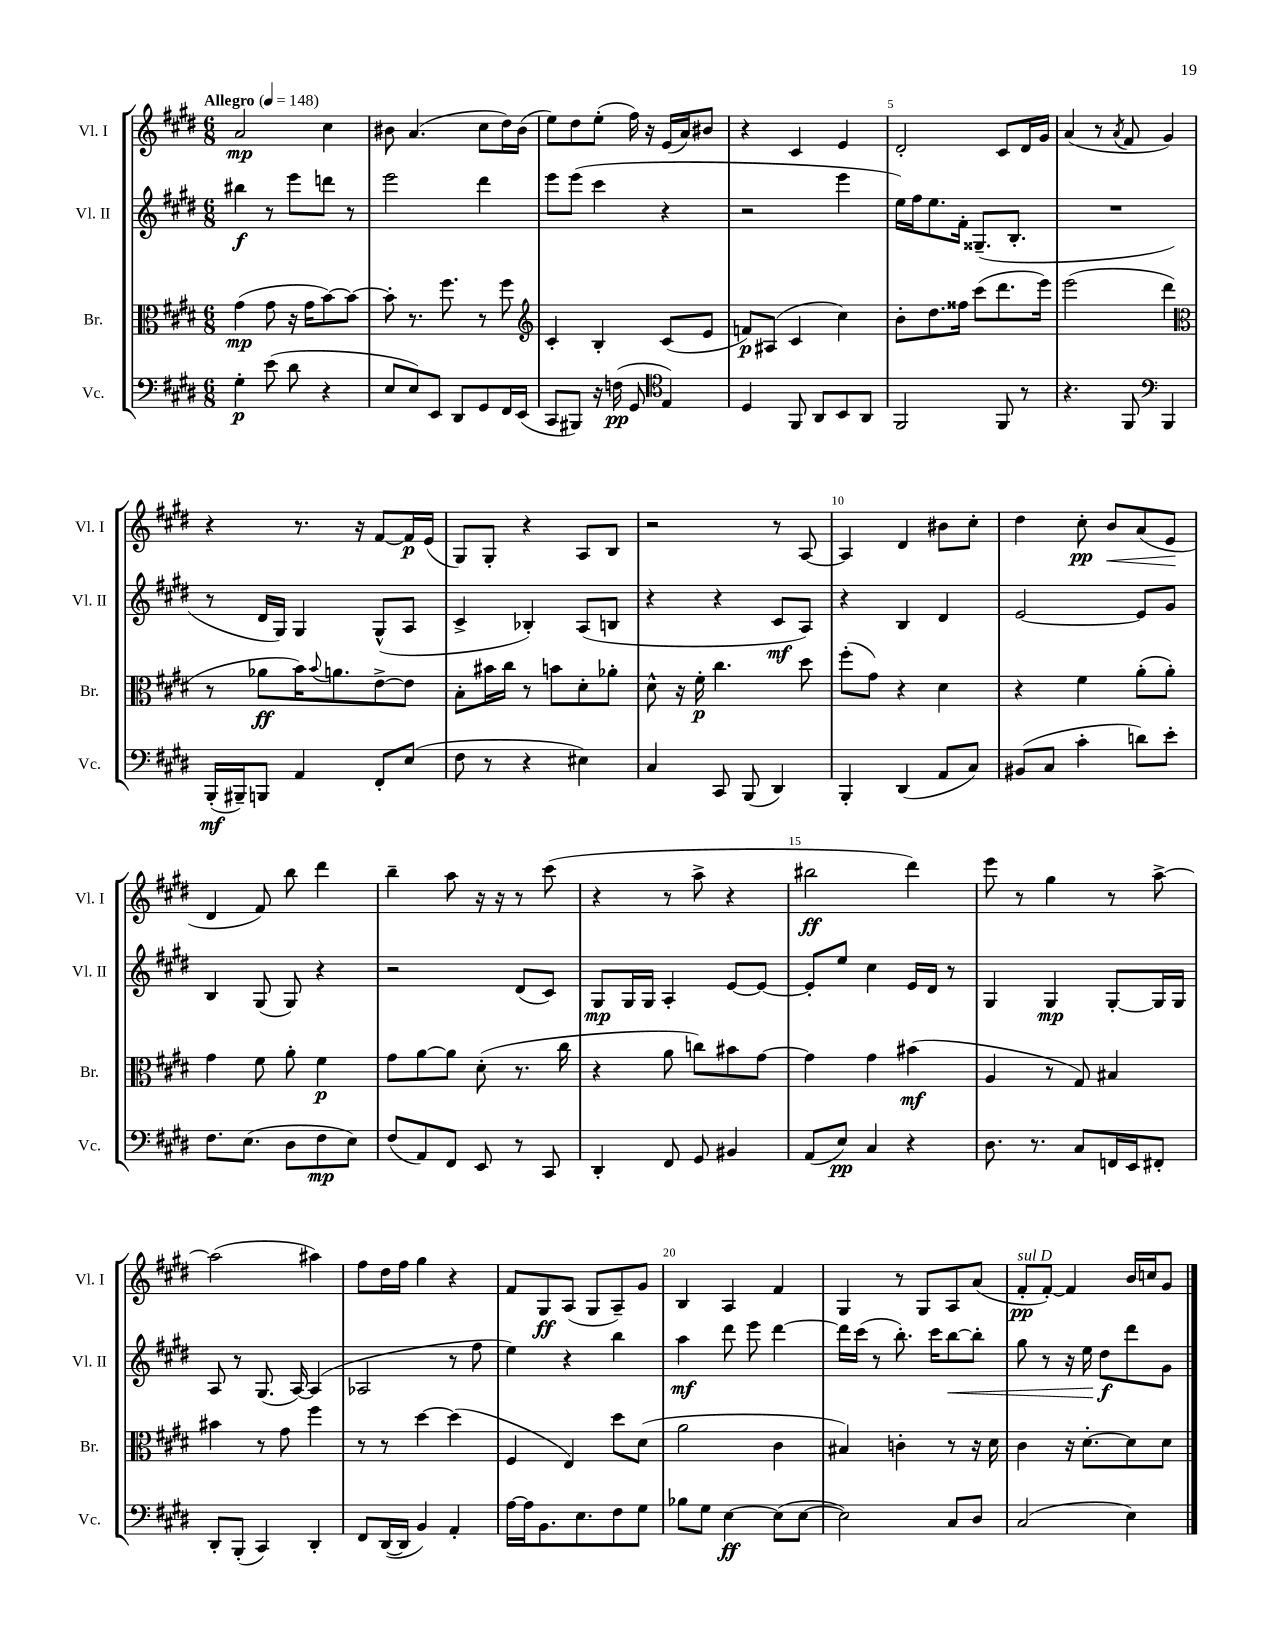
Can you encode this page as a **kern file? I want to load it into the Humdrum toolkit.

**kern	**kern	**kern	**kern
*staff4	*staff3	*staff2	*staff1
*clefF4	*clefC3	*clefG2	*clefG2
*k[f#c#g#d#]	*k[f#c#g#d#]	*k[f#c#g#d#]	*k[f#c#g#d#]
*M6/8	*M6/8	*M6/8	*M6/8
*MM148	*MM148	*MM148	*MM148
4G#'	(4g#	4bb#	2a
(8e	8g#	8r	.
8d#	16r	8eee	.
.	16g#	.	.
4r	[8b)	8ddd	4cc#
.	8b_	8r	.
=	=	=	=
8E	8b']	2eee	8b#
8E)	8.r	.	(4.a
8EE	.	.	.
.	8.ff#	.	.
8DD#	.	.	.
8GG#	8r	4ddd#	8cc#
16FF#	8ff#	.	16dd#)
(16EE	.	.	(16b#
=	=	=	=
*	*clefG2	*	*
8CC#	4c#'	8eee	8ee)
8BBB#)	.	(8eee	8dd#
16r	4B'	4ccc#	(8ee'
(16F	.	.	.
8GG#	.	.	16ff#)
.	.	.	16r
*clefC4	*	*	*
4E)	(8c#	4r	(16e
.	.	.	16a)
.	8e	.	8b#
=	=	=	=
4D#	8f)	2r	4r
.	(8A#	.	.
8FF#	4c#	.	4c#
8AA	.	.	.
8BB	4cc#)	4eee	4e
8AA	.	.	.
=	=	=	=
2FF#	8b'	16ee)	2d#'
.	.	16ff#	.
.	8.dd#	8.ee	.
.	16ff##	16f#'	.
.	(8ccc#	(8.G##~	.
8FF#	8.ddd#	.	8c#
.	.	8.B'	.
8r	.	.	16d#
.	16eee)	.	16g#
=	=	=	=
4.r	(2eee	2.r	(4a
.	.	.	8r
.	.	.	8qa
8FF#	.	.	8f#
*clefF4	*	*	*
4BBB	4ddd#	.	4g#)
=	=	=	=
*	*clefC3	*	*
(16BBB'	8r	8r	4r
16BBB#~)	.	.	.
8BBB	8a-	16d#	.
.	.	16G#)	.
4AA	16b)	4G#	8.r
.	8qqb	.	.
.	8.a	.	.
.	.	.	16r
8FF#'	[8e^	(8G#^^	[8f#
(8E	8e]	8A	16f#]
.	.	.	(16e
=	=	=	=
8F#	8B'	4c#^	8G#)
8r	16b#	.	8G#'
.	16cc#	.	.
4r	8r	4B-')	4r
.	8b	.	.
4E#)	8d#'	(8A	8A
.	8a-'	8B	8B
=	=	=	=
4C#	8d#^^	4r	2r
.	16r	.	.
.	16f#'	.	.
8CC#	4.cc#	4r	.
(8BBB	.	.	.
4DD#)	.	8c#	8r
.	8dd#	8A)	[8A
=	=	=	=
4BBB'	(8ff#'	4r	4A]
.	8g#)	.	.
(4DD#	4r	4B	4d#
8AA	4d#	4d#	8b#
8C#)	.	.	8cc#'
=	=	=	=
(8BB#	4r	[2e	4dd#
8C#	.	.	.
4c#'	4f#	.	8cc#'
.	.	.	8b
8d)	(8a'	8e]	(8a
8e'	8a')	8g#	8e
=	=	=	=
8.F#	4g#	4B	4d#
(8.E	.	.	.
.	8f#	(8G#	8f#)
8D#	8a'	8G#)	8bb
8F#	4f#	4r	4ddd#
8E)	.	.	.
=	=	=	=
(8F#	8g#	2r	4bb~
8AA)	[8a	.	.
8FF#	8a]	.	8aa
8EE	(8d#'	.	16r
.	.	.	16r
8r	8.r	(8d#	8r
8CC#	.	8c#)	(8ccc#
.	16cc#	.	.
=	=	=	=
4DD#'	4r	8G#	4r
.	.	16G#	.
.	.	16G#	.
8FF#	8a	4A'	8r
8GG#	8cc)	.	8aa^
4BB#	8b#	[8e	4r
.	[8g#	8e_	.
=	=	=	=
(8AA	4g#]	8e']	2bb#
8E)	.	8ee	.
4C#	4g#	4cc#	.
4r	(4b#	16e	4ddd#)
.	.	16d#	.
.	.	8r	.
=	=	=	=
8.D#	4A	4G#	8eee
.	.	.	8r
8.r	.	.	.
.	8r	4G#	4gg#
8C#	8G#)	.	.
16FF	4B#	[8G#'	8r
16EE	.	.	.
8FF#'	.	16G#]	[8aa^
.	.	16G#	.
=	=	=	=
8DD#'	4b#	8A	(2aa]
(8BBB'	.	8r	.
4CC#)	8r	(8.G#	.
.	8g#	.	.
.	.	[16A)	.
4DD#'	4ff#	(4A]	4aa#)
=	=	=	=
8FF#	8r	2A-	8ff#
([16DD#	8r	.	16dd#
16DD#]	.	.	16ff#
4BB)	[4dd#	.	4gg#
4AA'	(4dd#]	8r	4r
.	.	8ff#	.
=	=	=	=
[16A	4F#	4ee)	8f#
16A]	.	.	.
8.BB	.	.	8G#
.	4E)	4r	(8A
8.E	.	.	.
.	.	.	8G#
8F#	8dd#	4bb	8A~)
8G#	(8d#	.	8g#
=	=	=	=
8B-	2a	4aa	4B
8G#	.	.	.
[4E	.	8ddd#	4A
.	.	8eee	.
(8E]	4c#	[4ddd#	4f#
[8E	.	.	.
=	=	=	=
2E])	4B#)	16ddd#]	4G#
.	.	(16ccc#	.
.	.	8r	.
.	4c'	8.bb')	8r
.	.	.	8G#
.	.	16ccc#	.
8C#	8r	[8bb	8A
8D#	16r	8bb']	(8a
.	16d#	.	.
=	=	=	=
(2C#	4c#	8gg#	8f#'
.	.	8r	[8f#')
.	16r	16r	4f#]
.	[8.d#'	16ee	.
.	.	8dd#	.
4E)	8d#]	8ddd#	16b
.	.	.	16cc
.	8d#	8g#	8g#
==	==	==	==
*-	*-	*-	*-
